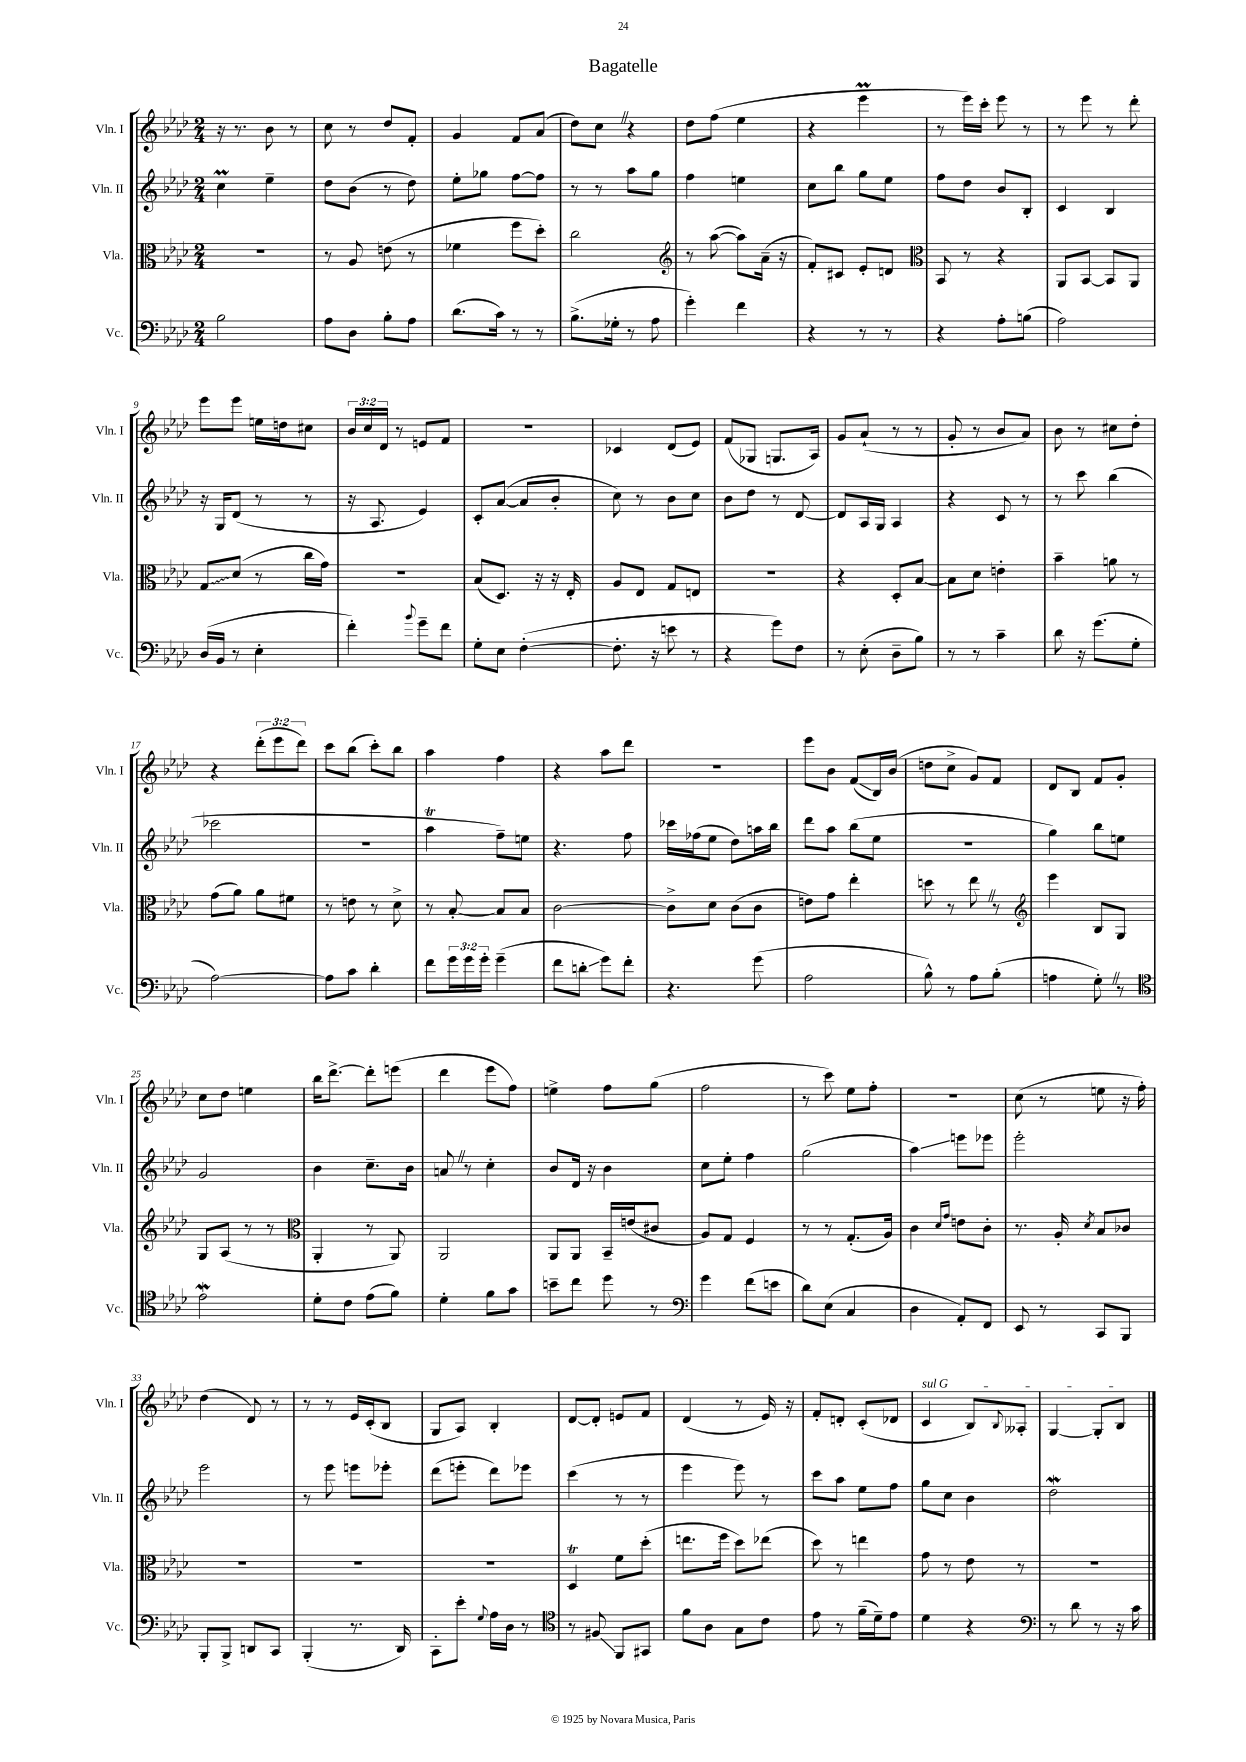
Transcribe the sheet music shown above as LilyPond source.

\header { title = "Bagatelle" }
<<
\new StaffGroup <<
\new Staff = "s0" \with { instrumentName = "Vln. I" shortInstrumentName = "Vln. I" } {
    \clef treble \key aes \major \numericTimeSignature \time 2/4 \override Staff.TupletNumber.text = #tuplet-number::calc-fraction-text
    r16 r8. bes'8 r8 |
    c''8 r8 des''8 f'8-. |
    g'4 f'8 aes'8( |
    des''8) c''8 \once \override BreathingSign.text = \markup { \musicglyph "scripts.caesura.straight" } \breathe r4 |
    des''8 f''8( ees''4 |
    r4 ees'''4\prall |
    r8 ees'''16) c'''16-. ees'''8 r8 |
    r8 ees'''8 r8 des'''8-. |
    ees'''8 ees'''8 e''16 d''16 cis''8 |
    \tuplet 3/2 { bes'16 c''16 des'16 } r8 e'8 f'8 |
    r2 |
    ces'4 des'8( ees'8) |
    f'8( ges8 g8. aes16) |
    g'8 aes'8-!( r8 r8 |
    g'8-. r8 bes'8 aes'8) |
    bes'8 r8 cis''8 des''8-. |
    r4 \tuplet 3/2 { des'''8-.( ees'''8 des'''8) } |
    c'''8 bes''8( c'''8-.) bes''8 |
    aes''4 f''4 |
    r4 aes''8 des'''8 |
    r2 |
    ees'''8 bes'8 f'8\glissando( bes16) bes'16( |
    d''8 c''8-> g'8) f'8 |
    des'8 bes8 f'8 g'8-. |
    c''8 des''8 e''4 |
    bes''16 des'''8.~-> des'''8-. e'''8( |
    des'''4 ees'''8 f''8) |
    e''4-> f''8 g''8( |
    f''2 |
    r8 c'''8) ees''8 f''8-. |
    r2 |
    c''8( r8 e''8 r16 f''16-.) |
    des''4( des'8) r8 |
    r8 r8 ees'16 c'16-.( bes8 |
    g8 aes8) bes4-. |
    des'8~ des'8-. e'8 f'8 |
    des'4( r8 ees'16) r16 |
    f'8-. d'8-. c'8-.( des'8 |
    \once \override TextSpanner.bound-details.left.text = \markup { \italic "sul G" } c'4\startTextSpan bes8) \appoggiatura { bes8 } aeses8-. |
    g4~ g8-. bes8\stopTextSpan \bar "|." |
}
\new Staff = "s1" \with { instrumentName = "Vln. II" shortInstrumentName = "Vln. II" } {
    \clef treble \key aes \major \numericTimeSignature \time 2/4
    c''4\prall ees''4-- |
    des''8 bes'8( r8 des''8) |
    ees''8-. ges''8 f''8~ f''8 |
    r8 r8 aes''8 g''8 |
    f''4 e''4 |
    c''8 bes''8 g''8 ees''8 |
    f''8 des''8 bes'8 bes8-. |
    c'4 bes4 |
    r16 g16 des'8( r8 r8 |
    r16 aes8. ees'4) |
    c'8-. aes'8~( aes'8 bes'8-. |
    c''8) r8 bes'8 c''8 |
    bes'8 des''8 r8 des'8~ |
    des'8 aes16 g16 aes4 |
    r4 c'8 r8 |
    r8 c'''8 bes''4( |
    ces'''2 |
    r2 |
    aes''4\trill f''8--) e''8 |
    r4. f''8 |
    ces'''16 fes''16( ees''8 des''8) a''16 bes''16 |
    des'''8 aes''8 bes''8( ees''8 |
    R2 |
    g''4) bes''8 e''8 |
    g'2 |
    bes'4 c''8.-- bes'16 |
    a'8 \once \override BreathingSign.text = \markup { \musicglyph "scripts.caesura.straight" } \breathe r8 c''4-. |
    bes'8 des'16 r16 bes'4 |
    c''8 ees''8-. f''4 |
    g''2( |
    aes''4\glissando) e'''8 ees'''8 |
    ees'''2-. |
    ees'''2 |
    r8 ees'''8 e'''8 ees'''8-. |
    des'''8( e'''8-. des'''8) ees'''8 |
    c'''4( r8 r8 |
    ees'''4 ees'''8) r8 |
    c'''8 aes''8 ees''8 f''8 |
    g''8 c''8 bes'4 |
    des''2\mordent \bar "|." |
}
\new Staff = "s2" \with { instrumentName = "Vla." shortInstrumentName = "Vla." } {
    \clef alto \key aes \major \numericTimeSignature \time 2/4
    r2 |
    r8 aes8 e'8( r8 |
    fes'4 f''8 des''8-.) |
    c''2 |
    \clef treble r8 aes''8~( aes''8) aes'16--( r16 |
    f'8-.) cis'8 ees'8-. d'8 |
    \clef alto bes,8 r8 r4 |
    aes,8 bes,8~ bes,8 aes,8 |
    \once \override Glissando.style = #'zigzag g8\glissando des'8( r8 c''16 g'16) |
    r2 |
    bes8( des8.) r16 r16 ees16-. |
    aes8 ees8 g8 e8 |
    R2 |
    r4 des8-. bes8~ |
    bes8 des'8 e'4-. |
    bes'4-- a'8 r8 |
    g'8( aes'8) aes'8 fis'8 |
    r8 e'8 r8 des'8-> |
    r8 bes8~-. bes8 bes8 |
    c'2~ |
    c'8-> des'8 c'8( c'8 |
    e'8) g'8 ees''4-. |
    d''8 r8 ees''8 \once \override BreathingSign.text = \markup { \musicglyph "scripts.caesura.straight" } \breathe r8 |
    \clef treble ees'''4 bes8 g8 |
    g8 aes8( r8 r8 |
    \clef alto aes,4-. r8 aes,8) |
    aes,2 |
    aes,8 aes,8 bes,16-- e'16( cis'8 |
    aes8) g8 f4 |
    r8 r8 g8.-.( aes16) |
    c'4 \grace { des'16 g'16 } e'8 c'8-. |
    r8. aes16-. \acciaccatura { des'8 } bes8 ces'8 |
    R2 |
    R2 |
    R2 |
    des4\trill f'8 des''8-.( |
    e''8. f''16 des''8) ees''8( |
    des''8) r8 e''4 |
    g'8 r8 ees'8 r8 |
    R2 \bar "|." |
}
\new Staff = "s3" \with { instrumentName = "Vc." shortInstrumentName = "Vc." } {
    \clef bass \key aes \major \numericTimeSignature \time 2/4 \override Staff.TupletNumber.text = #tuplet-number::calc-fraction-text
    bes2 |
    aes8 des8 bes8-. aes8 |
    des'8.( c'16) r8 r8 |
    bes8.->( ges16-. r8 aes8 |
    g'4-.) f'4 |
    r4 r8 r8 |
    r4 aes8-. b8( |
    aes2) |
    des16( bes,16 r8 ees4-. |
    f'4-.) \appoggiatura { bes'8 } g'8-- f'8 |
    g8-. ees8 f4~-.( |
    f8.-. r16 e'8 r8 |
    r4 g'8) f8 |
    r8 ees8-.( des8-- bes8) |
    r8 r8 c'4-- |
    des'8 r16 g'8.( g8-. |
    aes2~) |
    aes8 c'8 des'4-. |
    f'8 \tuplet 3/2 { g'16 g'16 g'16-. } g'4--( |
    f'8 d'8-.\glissando g'8) f'8-. |
    r4. g'8( |
    aes2 |
    bes8-^) r8 aes8 bes8-.( |
    a4 g8-.) \once \override BreathingSign.text = \markup { \musicglyph "scripts.caesura.straight" } \breathe r8 |
    \clef tenor ees'2\mordent |
    des'8-. c'8 ees'8( f'8) |
    des'4-. f'8 g'8 |
    b'8-- c''8 des''8 r8 |
    \clef bass g'4 f'8( e'8 |
    des'8) ees8( c4 |
    des4 aes,8-.) f,8 |
    ees,8 r8 c,8 bes,,8 |
    bes,,8-. bes,,8-> d,8 c,8 |
    bes,,4-.( r8. des,16) |
    c,8-. ees'8-. \appoggiatura { g8 } aes16 des16 r8 |
    \clef tenor r8 fis8\glissando f,8 gis,8 |
    f'8 aes8 g8 c'8 |
    ees'8 r8 f'16--( des'16--) ees'8 |
    des'4 r4 |
    \clef bass r8 des'8 r8 r16 c'16 \bar "|." |
}
>>
>>
